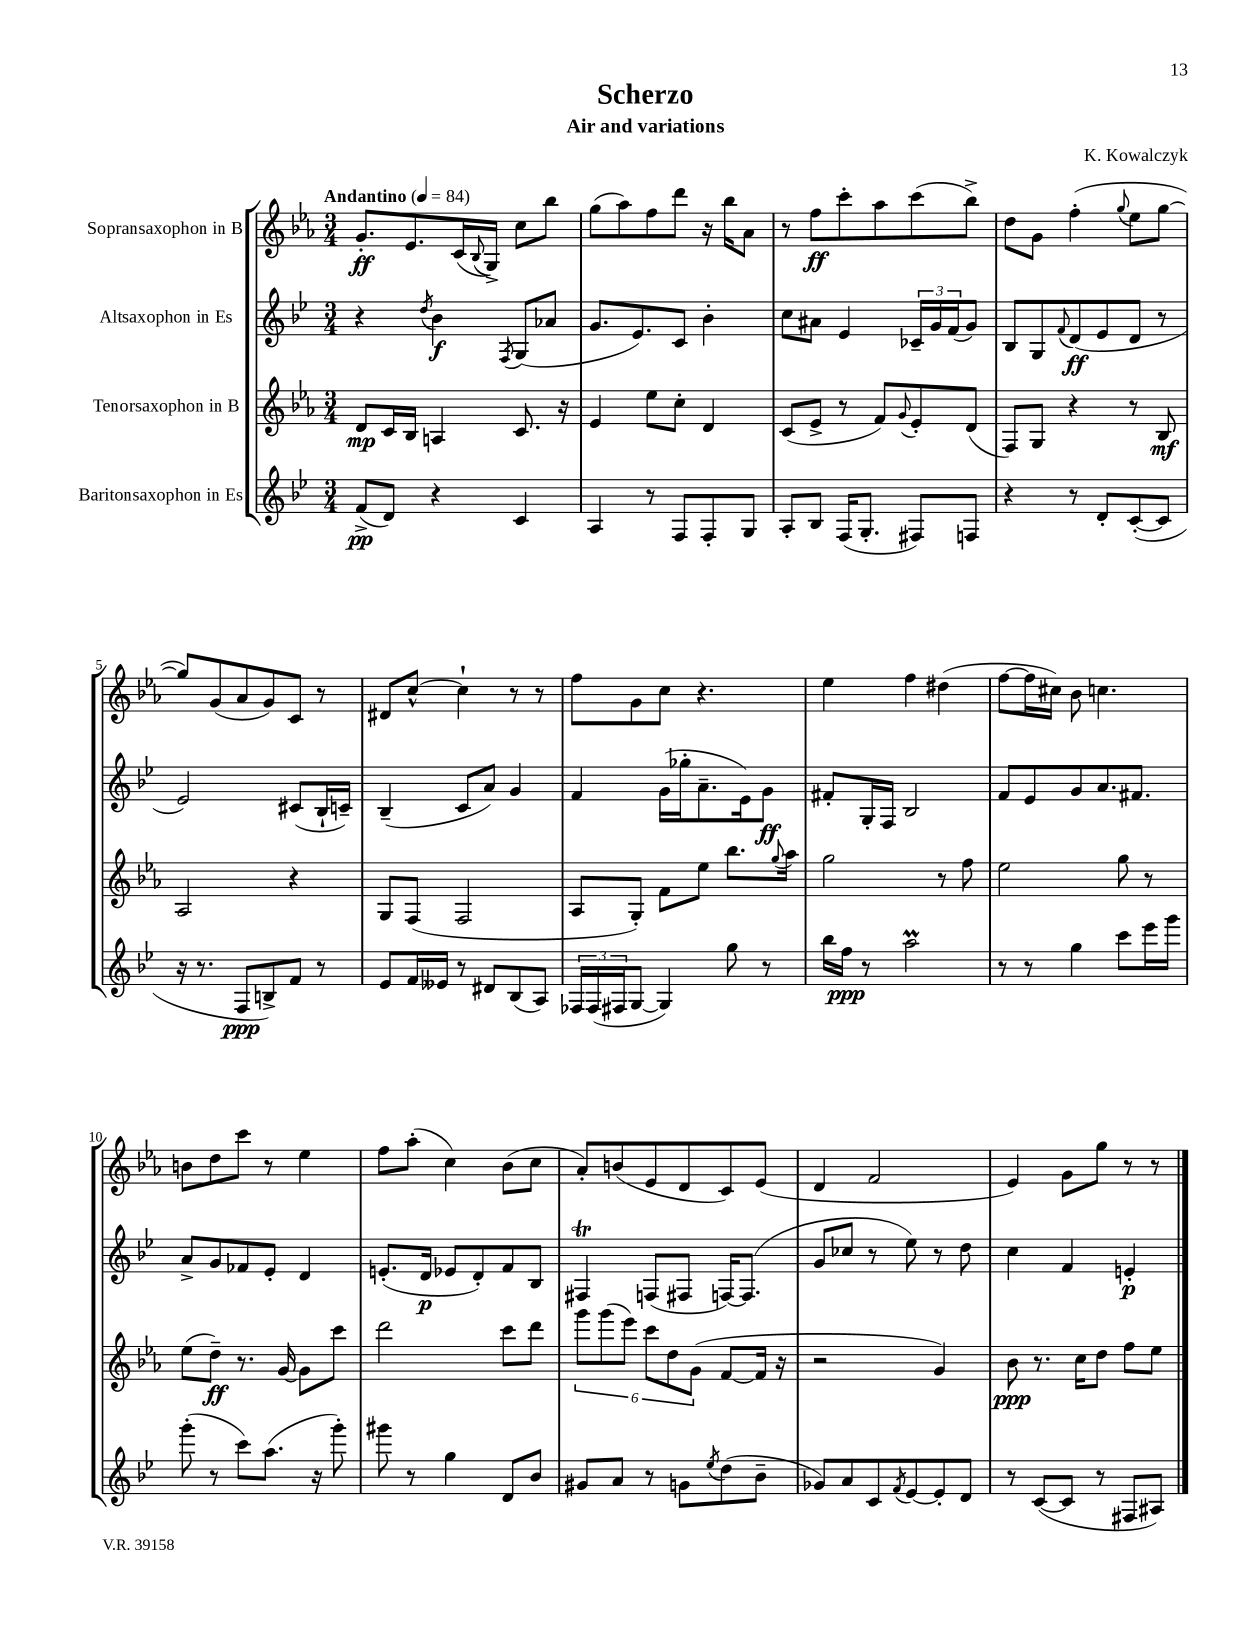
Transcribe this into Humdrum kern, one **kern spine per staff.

**kern	**dynam	**kern	**dynam	**kern	**dynam	**kern	**dynam
*part4	*part4	*part3	*part3	*part2	*part2	*part1	*part1
*staff4	*staff4	*staff3	*staff3	*staff2	*staff2	*staff1	*staff1
*I"Baritonsaxophon in Es	*	*I"Tenorsaxophon in B	*	*I"Altsaxophon in Es	*	*I"Sopransaxophon in B	*
*clefG2	*	*clefG2	*	*clefG2	*	*clefG2	*
*k[b-e-]	*	*k[b-e-a-]	*	*k[b-e-]	*	*k[b-e-a-]	*
*M3/4	*	*M3/4	*	*M3/4	*	*M3/4	*
*MM84	*	*MM84	*	*MM84	*	*MM84	*
=1	=1	=1	=1	=1	=1	=1	=1
!	!	!	!	!	!	!LO:TX:a:B:t=Andantino	!
(8f^/L	pp	8d/L	mp	4r	.	8.g'/L	ff
8d/J)	.	16c/L	.	.	.	.	.
.	.	16B-/JJ	.	.	.	8.e-/	.
.	.	.	.	8qdd/	.	.	.
4r	.	4An/	.	4b-\	f	.	.
.	.	.	.	.	.	(16c/L	.
.	.	.	.	.	.	8qqB-/	.
.	.	.	.	.	.	16G^/JJ)	.
.	.	.	.	8qF/	.	.	.
4c/	.	8.c/	.	(8G/L	.	8cc\L	.
.	.	.	.	8a-X/J	.	8bb-\J	.
.	.	16r	.	.	.	.	.
=2	=2	=2	=2	=2	=2	=2	=2
4A/	.	4e-/	.	8.g/L	.	(8gg\L	.
.	.	.	.	.	.	8aa-\)	.
.	.	.	.	8.e-/)	.	.	.
8r	.	8ee-\L	.	.	.	8ff\	.
8F/L	.	8cc'\J	.	8c/J	.	8ddd\J	.
8F'/	.	4d/	.	4b-'\	.	16r	.
.	.	.	.	.	.	16bb-\KL	.
8G/J	.	.	.	.	.	8a-\J	.
=3	=3	=3	=3	=3	=3	=3	=3
8A'/L	.	(8c/L	.	8cc\L	.	8r	.
8B-/J	.	8e-^/J	.	8a#X\J	.	8ff\L	ff
(16F/KL	.	8r	.	4e-/	.	8ccc'\	.
8.G'/J	.	.	.	.	.	.	.
.	.	8f/L)	.	.	.	8aa-\	.
.	.	8qqg/	.	.	.	.	.
8F#X/L)	.	8e-'/	.	24c-X~/LL	.	(8ccc\	.
.	.	.	.	24g/	.	.	.
.	.	.	.	(24f/J	.	.	.
8Fn/J	.	(8d/J	.	8g/J)	.	8bb-^\J)	.
=4	=4	=4	=4	=4	=4	=4	=4
4r	.	8F/L)	.	8B-/L	.	8dd\L	.
.	.	8G/J	.	8G/	.	8g\J	.
.	.	.	.	8qqf/	.	.	.
8r	.	4r	.	(8d/	ff	(4ff'\	.
8d'/L	.	.	.	8e-/	.	.	.
.	.	.	.	.	.	8qqgg/	.
([8c'/	.	8r	.	8d/J	.	8ee-\L	.
8c/J]	.	8B-/	mf	8r	.	[8gg\J	.
!!LO:LB:g=z
=5	=5	=5	=5	=5	=5	=5	=5
16r	.	2A-/	.	2e-/)	.	8gg/L])	.
8.r	.	.	.	.	.	.	.
.	.	.	.	.	.	(8g/	.
8F/L	ppp	.	.	.	.	8a-/	.
8Bn^/)	.	.	.	.	.	8g/)	.
8f/J	.	4r	.	(8c#X/L	.	8c/J	.
8r	.	.	.	16B-`/L	.	8r	.
.	.	.	.	16cn~/JJ)	.	.	.
=6	=6	=6	=6	=6	=6	=6	=6
8e-/L	.	8G/L	.	(4B-~/	.	8d#X/L	.
16f/L	.	(8F/J	.	.	.	[8cc^^/J	.
16e--X/JJ	.	.	.	.	.	.	.
8r	.	2F/	.	8c/L	.	4cc`\]	.
8d#X/L	.	.	.	8a/J)	.	.	.
(8B-/	.	.	.	4g/	.	8r	.
8A/J)	.	.	.	.	.	8r	.
=7	=7	=7	=7	=7	=7	=7	=7
24F-X/LL	.	8A-/L	.	4f/	.	8ff\L	.
(24F-/	.	.	.	.	.	.	.
24F#X/J	.	.	.	.	.	.	.
[8G/J	.	8G'/J)	.	.	.	8g\	.
4G/])	.	8f\L	.	(16g\LL	.	8cc\J	.
.	.	.	.	16gg-X'\J	.	.	.
.	.	8ee-\J	.	8.a~\	.	4.r	.
8gg\	.	8.bb-\L	.	.	.	.	.
.	.	.	.	16e-\k)	.	.	.
8r	.	.	.	8g\J	ff	.	.
.	.	8qqgg/	.	.	.	.	.
.	.	16aa-\Jk	.	.	.	.	.
=8	=8	=8	=8	=8	=8	=8	=8
16bb-\LL	.	2gg\	.	8f#X'/L	.	4ee-\	.
16ff\JJ	ppp	.	.	.	.	.	.
8r	.	.	.	16G'/L	.	.	.
.	.	.	.	16F/JJ	.	.	.
2aam\	.	.	.	2B-/	.	4ff\	.
.	.	8r	.	.	.	(4dd#X\	.
.	.	8ff\	.	.	.	.	.
=9	=9	=9	=9	=9	=9	=9	=9
8r	.	2ee-\	.	8f/L	.	[8ff\L	.
8r	.	.	.	8e-/	.	16ff\L]	.
.	.	.	.	.	.	16cc#X\JJ)	.
4gg\	.	.	.	8g/	.	8b-\	.
.	.	.	.	8.a/	.	4.ccn\	.
8ccc\L	.	8gg\	.	.	.	.	.
.	.	.	.	8.f#X/J	.	.	.
16eee-\L	.	8r	.	.	.	.	.
16ggg\JJ	.	.	.	.	.	.	.
!!LO:LB:g=z
=10	=10	=10	=10	=10	=10	=10	=10
(8ggg'\	.	(8ee-\L	.	8a^/L	.	8bn\L	.
8r	.	8dd~\J)	ff	8g/	.	8dd\	.
8ccc\L)	.	8.r	.	8f-X/	.	8ccc\J	.
(8.aa\J	.	.	.	8e-'/J	.	8r	.
.	.	[16g/	.	.	.	.	.
.	.	8g\L]	.	4d/	.	4ee-\	.
16r	.	.	.	.	.	.	.
8ggg'\)	.	8ccc\J	.	.	.	.	.
=11	=11	=11	=11	=11	=11	=11	=11
8ggg#X\	.	2ddd\	.	(8.en'/L	.	8ff\L	.
8r	.	.	.	.	.	(8aa-'\J	.
.	.	.	.	16d/Jk	p	.	.
4gg\	.	.	.	8e-X/L	.	4cc\)	.
.	.	.	.	8d'/)	.	.	.
8d/L	.	8ccc\L	.	8f/	.	(8b-\L	.
8b-/J	.	8ddd\J	.	8B-/J	.	8cc\J	.
=12	=12	=12	=12	=12	=12	=12	=12
8g#X/L	.	12ggg\L	.	4F#Xt/	.	8a-'/L)	.
.	.	(12ggg\	.	.	.	.	.
8a/J	.	.	.	.	.	(8bn/	.
.	.	12eee-\J)	.	.	.	.	.
8r	.	12ccc\L	.	(8Fn/L	.	8e-/	.
.	.	12dd\	.	.	.	.	.
8gn\L	.	.	.	8F#X/J	.	8d/	.
.	.	(12g\J	.	.	.	.	.
8qee-/	.	.	.	.	.	.	.
(8dd\	.	[8f/L	.	[16Fn/KL)	.	8c/)	.
.	.	.	.	(8.F/J]	.	.	.
8b-~\J	.	16f/Jk]	.	.	.	(8e-/J	.
.	.	16r	.	.	.	.	.
=13	=13	=13	=13	=13	=13	=13	=13
8g-X/L)	.	2r	.	8g/L	.	4d/	.
8a/	.	.	.	8cc-X/J	.	.	.
8c/	.	.	.	8r	.	2f/	.
8qf/	.	.	.	.	.	.	.
[8e-/	.	.	.	8ee-\)	.	.	.
8e-'/]	.	4g/)	.	8r	.	.	.
8d/J	.	.	.	8dd\	.	.	.
=14	=14	=14	=14	=14	=14	=14	=14
8r	.	8b-\	ppp	4cc\	.	4e-/)	.
([8c/L	.	8.r	.	.	.	.	.
8c/J]	.	.	.	4f/	.	8g\L	.
.	.	16cc\KL	.	.	.	.	.
8r	.	8dd\J	.	.	.	8gg\J	.
8F#X/L	.	8ff\L	.	4en'/	p	8r	.
8A#X/J)	.	8ee-\J	.	.	.	8r	.
==	==	==	==	==	==	==	==
*-	*-	*-	*-	*-	*-	*-	*-
